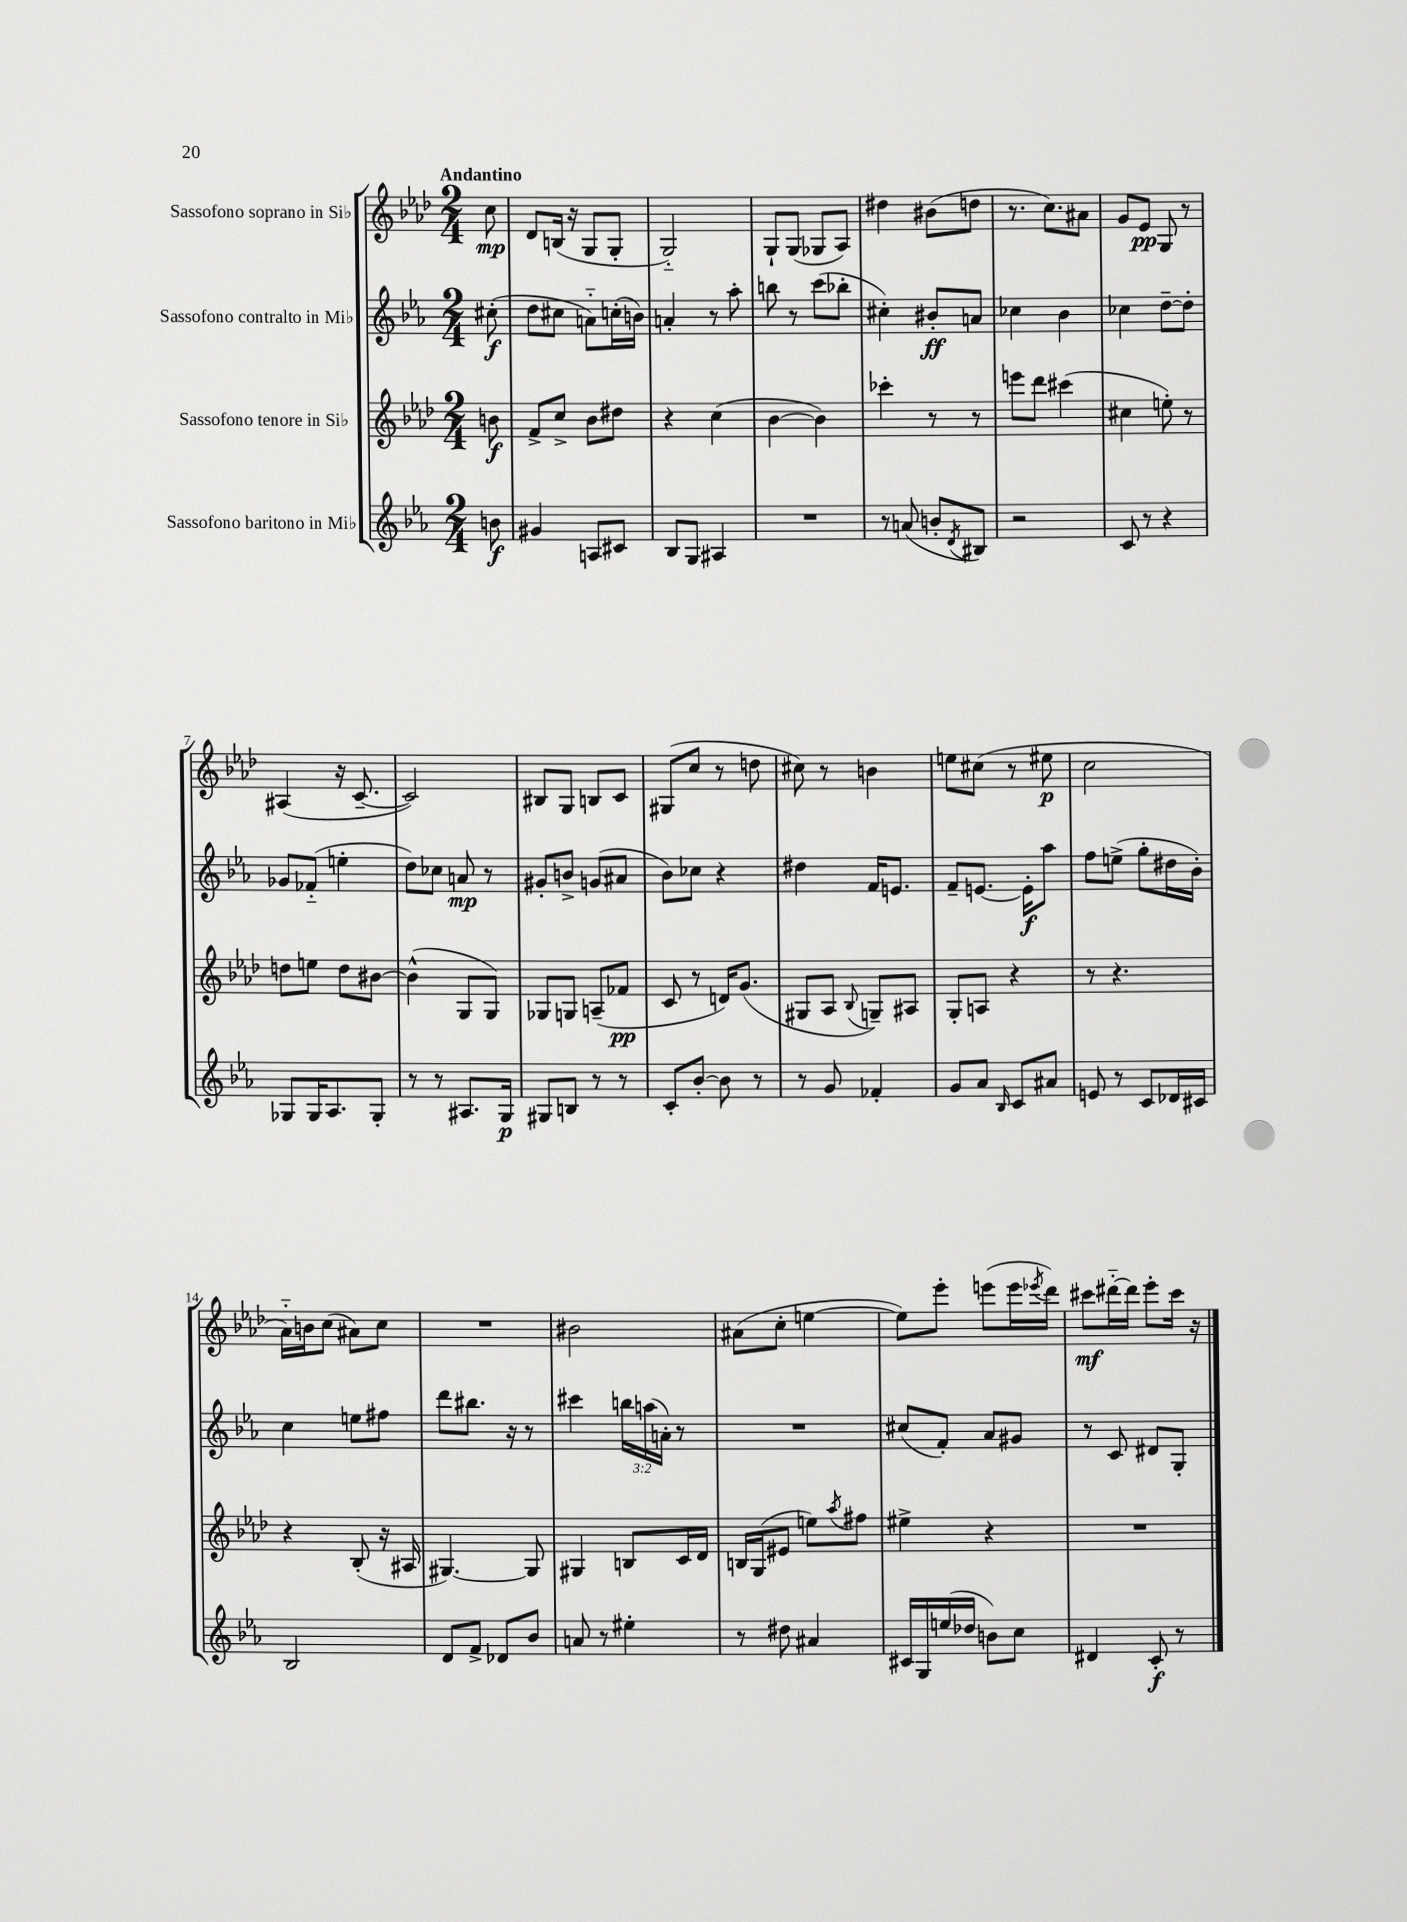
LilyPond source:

<<
\new StaffGroup <<
\new Staff = "s0" \with { instrumentName = "Sassofono soprano in Sib" } {
    \clef treble \key aes \major \numericTimeSignature \time 2/4 \partial 8 \tempo "Andantino"
    c''8\mp |
    des'8 b16( r16 g8 g8-. |
    g2-_) |
    g8-! g8( ges8 aes8) |
    dis''4 bis'8( d''8 |
    r8. c''8.) ais'8 |
    g'8 ees'8\pp g8 r8 |
    ais4( r16 c'8.~-- |
    c'2) |
    bis8 g8 b8 c'8 |
    gis8( c''8 r8 d''8 |
    cis''8) r8 b'4 |
    e''8 cis''8( r8 eis''8\p |
    c''2 |
    aes'16-_) b'16 c''8( ais'8) c''8 |
    R2 |
    bis'2 |
    ais'8( c''8-. e''4~ |
    e''8) ees'''8-. e'''8( e'''16 \acciaccatura { ees'''8 } des'''16) |
    cis'''8\mf dis'''16~-_ dis'''16 ees'''8-. cis'''16 r16 \bar "|." |
}
\new Staff = "s1" \with { instrumentName = "Sassofono contralto in Mib" } {
    \clef treble \key ees \major \numericTimeSignature \time 2/4 \override Staff.TupletNumber.text = #tuplet-number::calc-fraction-text \partial 8
    cis''8-.\f( |
    d''8 cis''8 a'8-_) c''16-.( b'16) |
    a'4-. r8 aes''8-. |
    b''8 r8 c'''8( bes''8-. |
    cis''4-.) bis'8-.\ff a'8 |
    ces''4 bes'4 |
    ces''4 d''8~-- d''8-. |
    ges'8 fes'8-_( e''4-. |
    d''8) ces''8 a'8\mp r8 |
    gis'8-. b'8-> g'8( ais'8 |
    bes'8) ces''8 r4 |
    dis''4 f'16 e'8. |
    f'8-- e'8.~ e'16-.\f aes''8 |
    f''8 e''8->( g''8-. dis''16 bes'16-.) |
    c''4 e''8 fis''8 |
    d'''8 bis''8. r16 r8 |
    cis'''4 \tuplet 3/2 { b''16 a''16( a'16-.) } r8 |
    R2 |
    cis''8( f'8-.) aes'8 gis'8 |
    r8 c'8 dis'8 g8-. \bar "|." |
}
\new Staff = "s2" \with { instrumentName = "Sassofono tenore in Sib" } {
    \clef treble \key aes \major \numericTimeSignature \time 2/4 \partial 8
    b'8\f |
    f'8-> c''8-> bes'8 dis''8 |
    r4 c''4( |
    bes'4~ bes'4) |
    ces'''4-. r8 r8 |
    e'''8 des'''8 cis'''4( |
    cis''4 e''8-.) r8 |
    d''8 e''8 d''8 bis'8~ |
    bis'4-^( g8 g8) |
    ges8 g8 a8--( fes'8\pp |
    c'8 r8 d'16) g'8.( |
    gis8 aes8 \appoggiatura { bes8 } g8--) ais8 |
    g8-. a8 r4 |
    r8 r4. |
    r4 bes8-.( r16 ais16 |
    gis4.~) gis8 |
    gis4 b8 c'16 des'16 |
    b16 g16( eis'8 e''8) \acciaccatura { aes''8 } fis''8 |
    eis''4-> r4 |
    R2 \bar "|." |
}
\new Staff = "s3" \with { instrumentName = "Sassofono baritono in Mib" } {
    \clef treble \key ees \major \numericTimeSignature \time 2/4 \partial 8
    b'8\f |
    gis'4 a8 cis'8 |
    bes8 g8 ais4 |
    R2 |
    r8 a'8( b'8-. \acciaccatura { d'8 } bis8) |
    r2 |
    c'8 r8 r4 |
    ges8 ges16 aes8. ges8-. |
    r8 r8 ais8. g16\p |
    gis8 b8 r8 r8 |
    c'8-. bes'8~-. bes'8 r8 |
    r8 g'8 fes'4-. |
    g'8 aes'8 \grace { bes16 } c'8 ais'8 |
    e'8 r8 c'8 des'16 cis'16 |
    bes2 |
    d'8 f'8-> des'8 bes'8 |
    a'8 r8 eis''4-. |
    r8 dis''8 ais'4 |
    cis'16 g16 e''16( des''16 b'8) c''8 |
    dis'4 c'8-.\f r8 \bar "|." |
}
>>
>>
